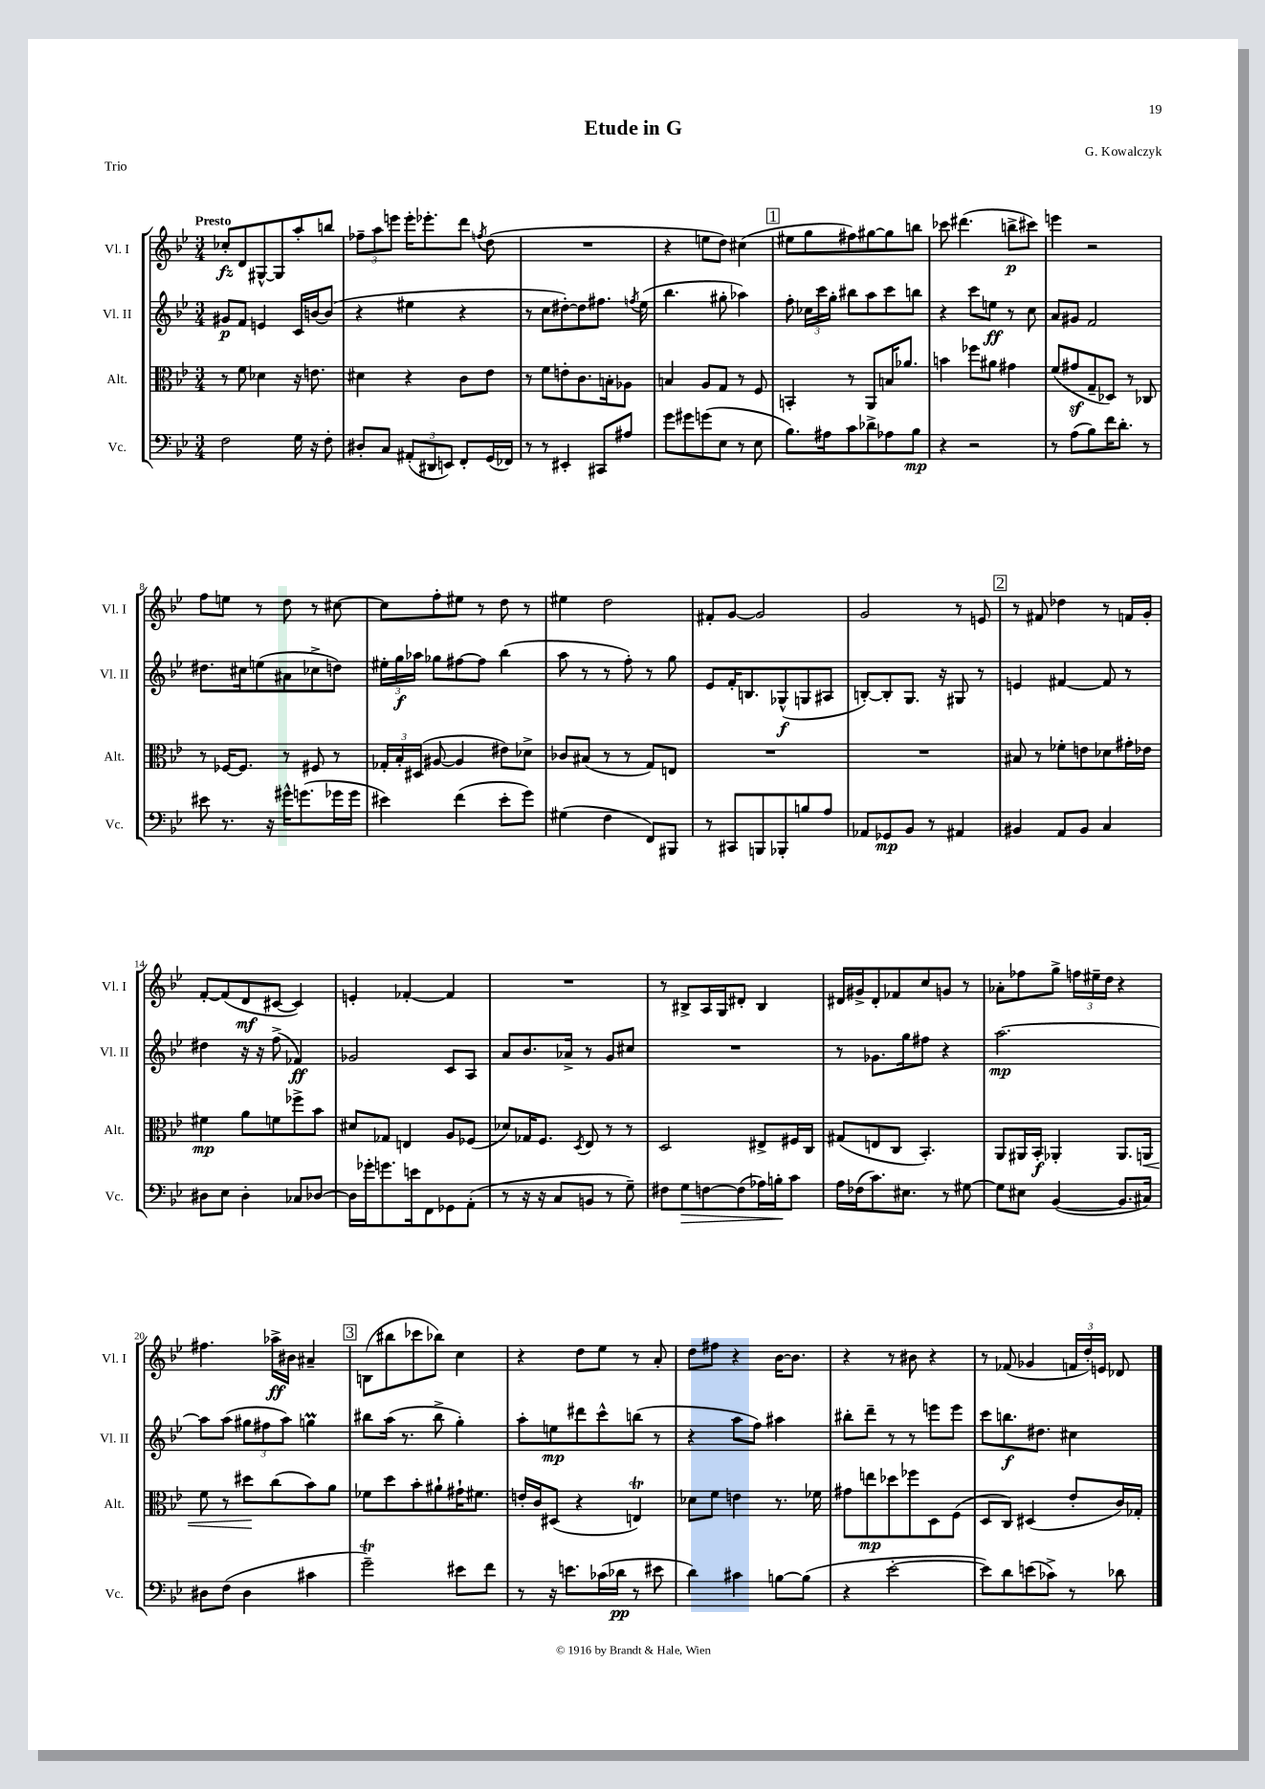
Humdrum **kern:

**kern	**kern	**kern	**kern
*staff4	*staff3	*staff2	*staff1
*clefF4	*clefC3	*clefG2	*clefG2
*k[b-e-]	*k[b-e-]	*k[b-e-]	*k[b-e-]
*M3/4	*M3/4	*M3/4	*M3/4
2F	8r	8g#	8cc-'
.	8f	8f	8d
.	4d-	4e	[8G#^^
.	.	.	8G#]
16G	16r	16c	8aa'
16r	8.e	[16b	.
8F'	.	(8b]	8bb
=	=	=	=
8D#'	4d#	4r	12ff-~
.	.	.	12aa
8C	.	.	.
.	.	.	12eee
(12AA#'	4r	4ee#	16eee'
.	.	.	8.eee-'
12DD#	.	.	.
12EE)	.	.	.
8FF'	8c	4r	8ddd
.	.	.	8qff
(16GG	8e-	.	(8dd
16FF-)	.	.	.
=	=	=	=
8r	8r	8r	2.r
8r	8f	8cc	.
4EE#'	8e'	[8dd#')	.
.	8.c	8dd#]	.
8CC#	.	8.ff#	.
.	16B'	.	.
8A#	8A-	.	.
.	.	8qff	.
.	.	(16ee-	.
=	=	=	=
8g	4B	4.bb-	4r
8g#	.	.	.
(8g	8A	.	8ee
8E-	8G	8gg#'	8dd)
8r	8r	4aa-)	(4cc#
8E-	8F	.	.
=	=	=	=
8.B-)	4BB'	8ff'	8ee#
.	.	24cc-	8gg
.	.	24ccc	.
16A#	.	.	.
.	.	24gg'	.
8c	8r	8bb#	8ff#)
8d-^	8AA	8aa	[8gg#
8A-	16B	8ccc	8gg#]
.	8.a-	.	.
8B-	.	8bb	8bb
=	=	=	=
4r	4b	4r	8ccc-
.	.	.	(4.ddd#
2r	8ff-	8ccc	.
.	8a#	8ee	.
.	4g#	8r	8bb^
.	.	8cc	8ccc#)
=	=	=	=
8r	(8f	8a	4eee
(8A	8g#	8g#	.
8B-)	8G~	2f	2r
16f	8D-)	.	.
8.d'	.	.	.
.	8r	.	.
8r	8C-	.	.
=	=	=	=
8e#	8r	8.dd#	8ff
8.r	[16F-	.	8ee
.	8.F-]	16cc#	.
.	.	(8ee	8r
16r	.	.	.
16g#^^	8r	8a#	8dd
(8.g	.	.	.
.	8F#	8cc-^	8r
16g-	8r	8dd)	[8cc#
16g-	.	.	.
=	=	=	=
4e#)	24G-'	24ee#'	8cc#]
.	24B-'	24gg	.
.	(24D#	24aa-	.
.	[8A#	8gg-	8ff'
(4f	4A#]	[8ff#	8ee#
.	.	8ff#]	8r
8e#'	8e#)	(4bb-	8dd
8g)	8d-^	.	8r
=	=	=	=
(4G#	8c-	8aa	4ee#
.	(8B#	8r	.
4F	8r	8r	2dd
.	8r	8ff')	.
8FF)	8G)	8r	.
8BBB#	8E	8gg	.
=	=	=	=
8r	2.r	8e-	8f#'
8CC#	.	16f'	[8g
.	.	8.B	.
8BBB	.	.	2g]
8BBB-'	.	(8G-^^	.
8B	.	8G	.
8A	.	8A#	.
=	=	=	=
8AA-	2.r	[8B')	2g
8GG-	.	8B']	.
8BB-	.	8.G	.
8r	.	.	.
.	.	16r	.
4AA#	.	8G#	8r
.	.	8r	8e
=	=	=	=
4BB#	8B#	4e	8r
.	8r	.	8f#
8AA	8f-'	[4f#	4dd-
8BB#	8e	.	.
4C	8d-	8f#]	8r
.	16g#'	8r	16f
.	16e-	.	16g'
=	=	=	=
8D#	4f#	4dd#	[8f'
8E-	.	.	(8f]
4D#'	8a	16r	8d
.	.	16r	.
.	8f	(8ff^	[8c#
8C-	8ff-^	4f-)	4c#])
[8D-	8b-	.	.
=	=	=	=
16D-]	8d#	2g-	4e'
16g-'	.	.	.
8.g	8G-	.	.
.	4E	.	[4f-'
16e	.	.	.
8FF	.	.	.
8GG-	8A	8c	4f-]
(8AA'	(8F-	8A	.
=	=	=	=
8r	8d-)	8a	2.r
16r	16G-	8.b-	.
16r	8.F	.	.
8C	.	.	.
.	.	16a-^	.
.	8qD	.	.
8BB	8E-	8r	.
8r	8r	8g	.
8G~)	8r	8cc#	.
=	=	=	=
8F#	2D	2.r	8r
8G	.	.	8B#^
[8F	.	.	16A
.	.	.	16G
(8F]	.	.	8d#'
16A-)	8E#^	.	4B#
16B'	.	.	.
8c	16F#	.	.
.	16C	.	.
=	=	=	=
16A	(8G#	8r	16d#
(16F-	.	.	16g#^
8.c)	8E	8.g-	8d#'
.	8C	.	8f-
8.E#	.	16gg	.
.	4.BB-')	8ff#	8cc
8r	.	4r	8g
[8G#	.	.	8r
=	=	=	=
8G#]	8AA	[2.aa	8a-'
8E#	16AA#	.	8ff-
.	16BB-'	.	.
([4BB-	4AA-'	.	8gg^
.	.	.	24ff
.	.	.	24ee#~
.	.	.	24dd
8.BB-]	8.AA-	.	4r
16C#)	16AA	.	.
=	=	=	=
8D#	8f	8aa]	4.ff#
(8F	8r	(8aa	.
4D#	8dd#	12gg#	.
.	.	12ff#	.
.	(8cc	.	16aa-^
.	.	12aa)	.
.	.	.	16b#
4c#	8b-)	4gg	4a#~
.	8a	.	.
=	=	=	=
2g~)	8f-	8bb#	(8B
.	8dd	(16aa	8bb#
.	.	8.r	.
.	8b-'	.	8ccc-
.	8a#`	8bb#^	8bb-)
8e#	16g#`	4gg')	4cc
.	8.f#	.	.
8f	.	.	.
=	=	=	=
8r	16e'	8aa'	4r
.	16c	.	.
16r	(8D#	8ee	.
8.e	.	.	.
.	4r	8ddd#	8dd
(16c-	.	8ccc^^	8ee-
16d-	.	.	.
8r	4E)	(8bb	8r
8e#	.	8r	8a'
=	=	=	=
4d)	8d-	4r	8dd
.	8f	.	8ff#
4c#	4e	8aa	4r
.	.	8ff)	.
[8B	8.r	4aa#	[16b-
.	.	.	8.b-]
(8B]	.	.	.
.	16f-	.	.
=	=	=	=
4r	8g#	8bb#'	4r
.	8ee	8ddd~	.
[2e-'	8dd-	8r	8r
.	8ff-	8r	8b#
.	8D	8eee	4r
.	(8F	8eee	.
=	=	=	=
8e-])	8D	8ccc	8r
8d	8C)	8.bb	(8f-
(8e	(4D#	.	4g-
.	.	8.dd#	.
8c-^)	.	.	.
8r	8e-'	4cc#	24f
.	.	.	24dd')
.	.	.	24e
8d-	16c)	.	8d-
.	16G-'	.	.
==	==	==	==
*-	*-	*-	*-
